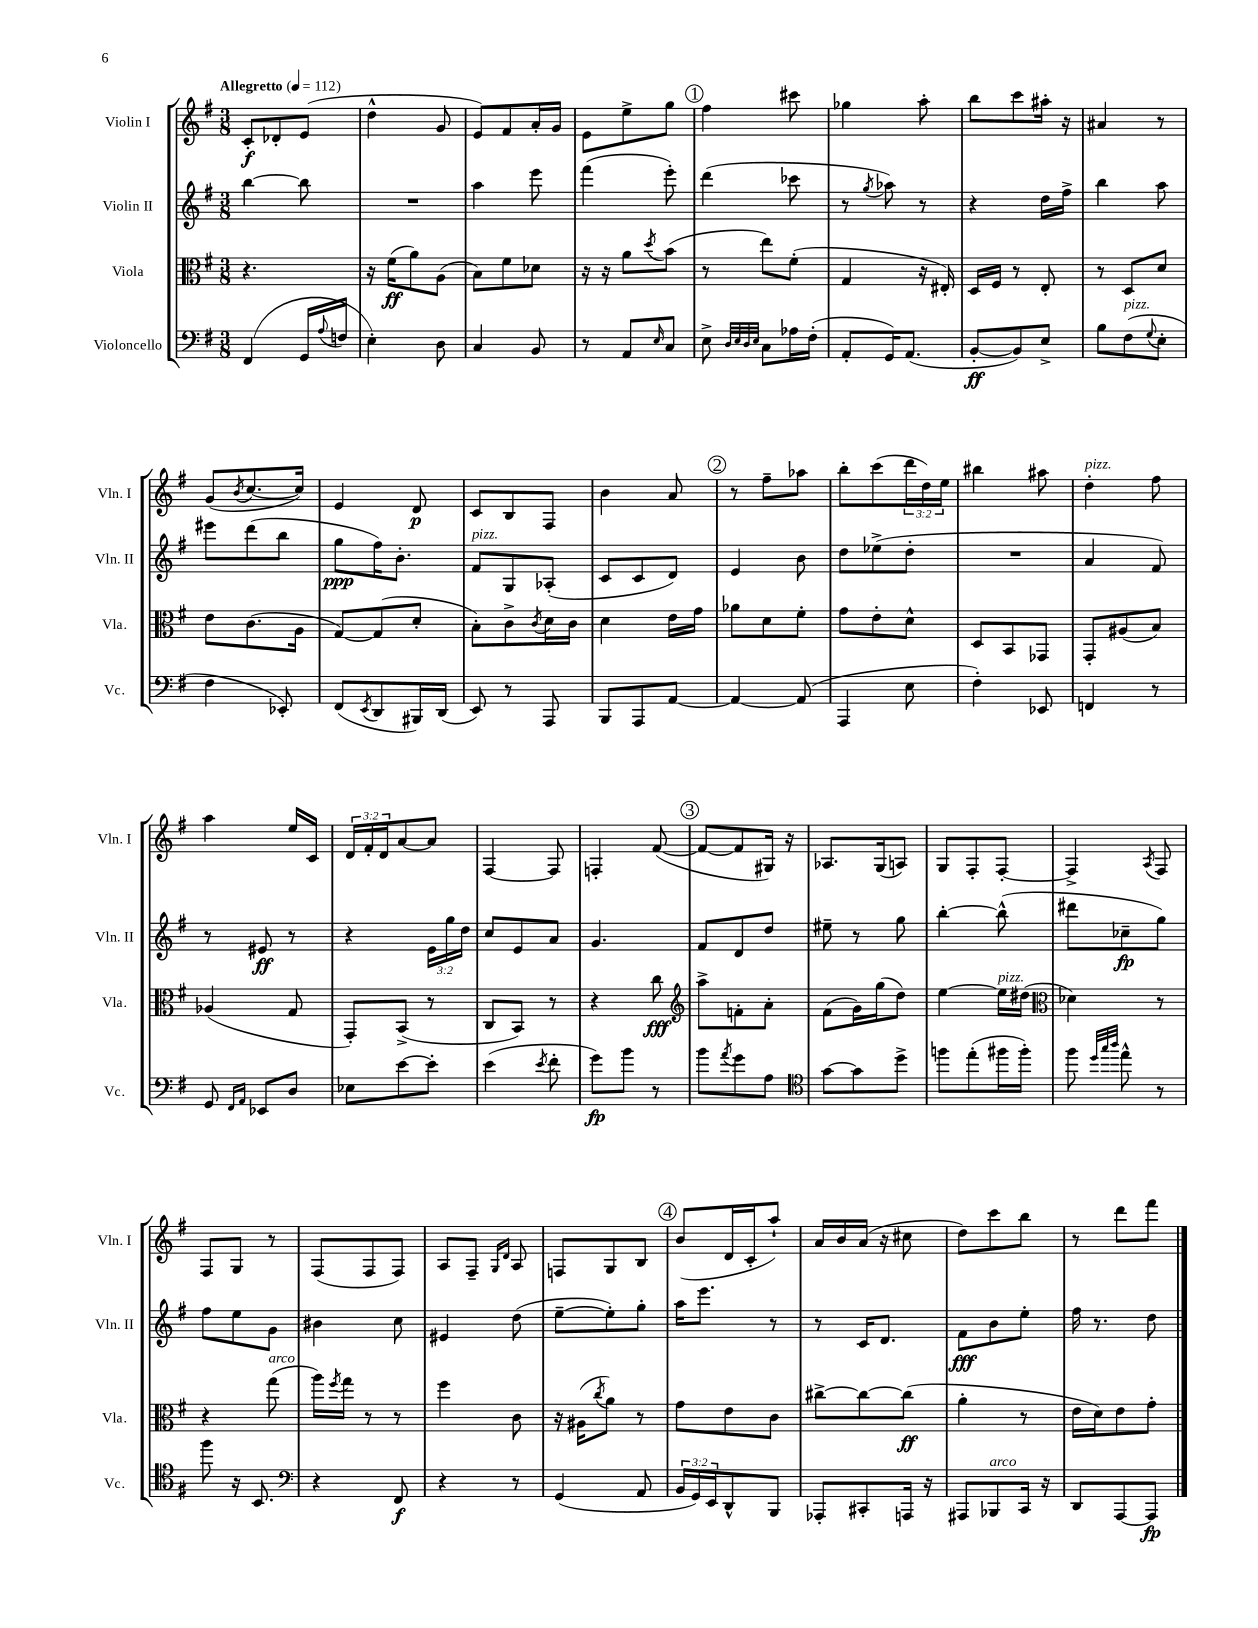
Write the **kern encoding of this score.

**kern	**kern	**kern	**kern
*staff4	*staff3	*staff2	*staff1
*clefF4	*clefC3	*clefG2	*clefG2
*k[f#]	*k[f#]	*k[f#]	*k[f#]
*M3/8	*M3/8	*M3/8	*M3/8
*MM112	*MM112	*MM112	*MM112
(4FF#/	4.r	[4bb\	8c'/L
.	.	.	8d-'/
16GG/LL	.	8bb\]	(8e/J
8qqA/	.	.	.
16F/JJ	.	.	.
=	=	=	=
4E'\)	16r	4.r	4dd^^\
.	(16f#\LK	.	.
.	8a\)	.	.
8D\	(8A\J	.	8g/
=	=	=	=
4C/	8B\L)	4aa\	8e/L)
.	8f#\	.	8f#/
8BB/	8d-\J	8eee\	16a'/L
.	.	.	16g/JJ
=	=	=	=
8r	16r	(4fff#\	8e\L
.	16r	.	.
8AA/L	8a\L	.	8ee^\
16qqE/	8qdd/	.	.
8C/J	(8b\J	8eee'\)	8gg\J
=	=	=	=
8E^\	8r	(4ddd\	4ff#\
32qqD/LLL	.	.	.
32qqE/	.	.	.
32qqD/	.	.	.
32qqE/JJJ	.	.	.
8C\L	8ee\L)	.	.
16A-\L	(8f#'\J	8ccc-\	8ccc#\
(16F#'\JJ	.	.	.
=	=	=	=
8AA'/L	4G/	8r	4gg-\
.	.	8qgg/	.
16GG/K)	.	8aa-\)	.
(8.AA/J	.	.	.
.	16r	8r	8aa'\
.	16E#'/)	.	.
=	=	=	=
[8BB'/L	16D/LL	4r	8bb\L
.	16F#/JJ	.	.
8BB/])	8r	.	8ccc\
8E^/J	8E'/	16dd\LL	16aa#'\Jk
.	.	16ff#^\JJ	16r
=	=	=	=
8B\L	8r	4bb\	4a#/
(8F#\	8D/L	.	.
8qqG/	.	.	.
8E'\J	8d/J	8aa\	8r
=	=	=	=
4F#\	8e\L	8eee#\L	(8g/L
.	.	.	8qb/
.	(8.c\	(8ddd\	[8.cc/
8EE-'/)	.	8bb\J	.
.	16A\Jk	.	16cc/]Jk)
=	=	=	=
(8FF#/L	[8G/L)	8gg\L	4e/
8qEE/	.	.	.
8DD/	(8G/]	16ff#\K)	.
.	.	8.b'\J	.
16BBB#/L)	8d'/J	.	8d/
(16DD/JJ	.	.	.
=	=	=	=
8EE/)	8B'\L)	8f#/L	8c/L
8r	8c^\	8G/	8B/
.	8qc/	.	.
8AAA/	16d\L	(8A-'/J	8F#/J
.	16c\JJ	.	.
=	=	=	=
8BBB/L	4d\	8c/L	4b\
8AAA/	.	8c/	.
[8AA/J	16e\LL	8d/J)	8a/
.	16g\JJ	.	.
=	=	=	=
4AA/_	8a-\L	4e/	8r
.	8d\	.	8ff#~\L
(8AA/]	8f#'\J	8b\	8aa-\J
=	=	=	=
4AAA/	8g\L	8dd\L	8bb'\L
.	8e'\	(8ee-^\	(8ccc\
8E\	8d^^\J	8dd'\J	24ddd\L
.	.	.	24dd\)
.	.	.	24ee\JJ
=	=	=	=
4F#'\)	8D/L	4.r	4bb#\
.	8BB/	.	.
8EE-/	8GG-/J	.	8aa#\
=	=	=	=
4FF/	8GG'/L	4a/	4dd'\
.	(8A#/	.	.
8r	8B/J)	8f#/)	8ff#\
=	=	=	=
8GG/	(4A-/	8r	4aa\
16qqFF#/LL	.	.	.
16qqAA/JJ	.	.	.
8EE-/L	.	8e#/	.
8D/J	8G/	8r	16ee/LL
.	.	.	16c/JJ
=	=	=	=
8E-\L	8GG'/L)	4r	24d/LL
.	.	.	24f#'/
.	.	.	24d/J
[8e\	(8BB^/J	.	[8a/
8e'\]J	8r	24e\LL	8a/]J
.	.	24gg\	.
.	.	24dd\JJ	.
=	=	=	=
(4e\	8C/L	8cc/L	[4F#/
.	8BB/J)	8e/	.
8qe/	.	.	.
8f#'\	8r	8a/J	8F#/]
=	=	=	=
8g\L)	4r	4.g/	4F'/
8b\J	.	.	.
8r	8cc\	.	([8f#/
=	=	=	=
*	*clefG2	*	*
8b\L	8aa^\L	8f#/L	8f#/_L
8qa/	.	.	.
8g\	8f'\	8d/	8f#/]
8A\J	8a'\J	8dd/J	16G#/Jk)
.	.	.	16r
=	=	=	=
*clefC4	*	*	*
[8g\L	(8f#\L	8ee#~\	8.A-/L
8g\]	16g\L)	8r	.
.	(16gg\J	.	(16G/k
8dd^\J	8dd\J)	8gg\	8A/J)
=	=	=	=
8ff\L	[4ee\	[4bb'\	8G/L
(8ee'\	.	.	8F#'/
16ff#\L	16ee\]LL	(8bb^^\]	[8F#'/J
16ff#'\JJ)	(16dd#\JJ	.	.
=	=	=	=
*	*clefC3	*	*
8ff#\	4d-\)	8ddd#\L	4F#^/]
32qqdd/LLL	.	.	.
32qqgg/	.	.	.
32qqaa/JJJ	.	.	.
8ee^^\	.	8cc-~\	.
.	.	.	8qA/
8r	8r	8gg\J)	8F#/
=	=	=	=
8ff#\	4r	8ff#\L	8F#/L
16r	.	8ee\	8G/J
8.BB/	.	.	.
.	(8gg\	8g\J	8r
=	=	=	=
*clefF4	*	*	*
4r	16aa\LL)	4b#\	(8F#/L
.	8qff#/	.	.
.	16gg\JJ	.	.
.	8r	.	8F#/
8FF#/	8r	8cc\	8F#/J)
=	=	=	=
4r	4ff#\	4e#/	8A/L
.	.	.	8F#~/J
.	.	.	16qqG/LL
.	.	.	16qqd/JJ
8r	8c\	(8dd\	8A/
=	=	=	=
(4GG/	16r	[8ee~\L	8F/L
.	(16A#\LK	.	.
.	8qcc/	.	.
.	8a\J)	8ee'\])	8G/
8AA/	8r	8gg'\J	8B/J
=	=	=	=
24BB/LL	8g\L	16aa\LK	(8b/L
24GG/)	.	.	.
.	.	8.eee\J	.
24EE/J	.	.	.
8DD^^/	8e\	.	16d/L
.	.	.	16c'/J
8BBB/J	8c\J	8r	8aa`/J)
=	=	=	=
8AAA-'/L	[8cc#^\L	8r	16a/LL
.	.	.	16b/
8CC#'/	8cc#\_	16c/LK	(16a/JJ
.	.	8.d/J	16r
16AAA/Jk	(8cc#\]J	.	8cc#\
16r	.	.	.
=	=	=	=
8AAA#/L	4a'\	8f#\L	8dd\L)
8BBB-/	.	8b\	8ccc\
16CC/Jk	8r	8ee'\J	8bb\J
16r	.	.	.
=	=	=	=
8DD/L	16e\LL	16ff#\	8r
.	16d\J)	8.r	.
[8AAA/	8e\	.	8ddd\L
8AAA/]J	8g'\J	8dd\	8fff#\J
==	==	==	==
*-	*-	*-	*-
